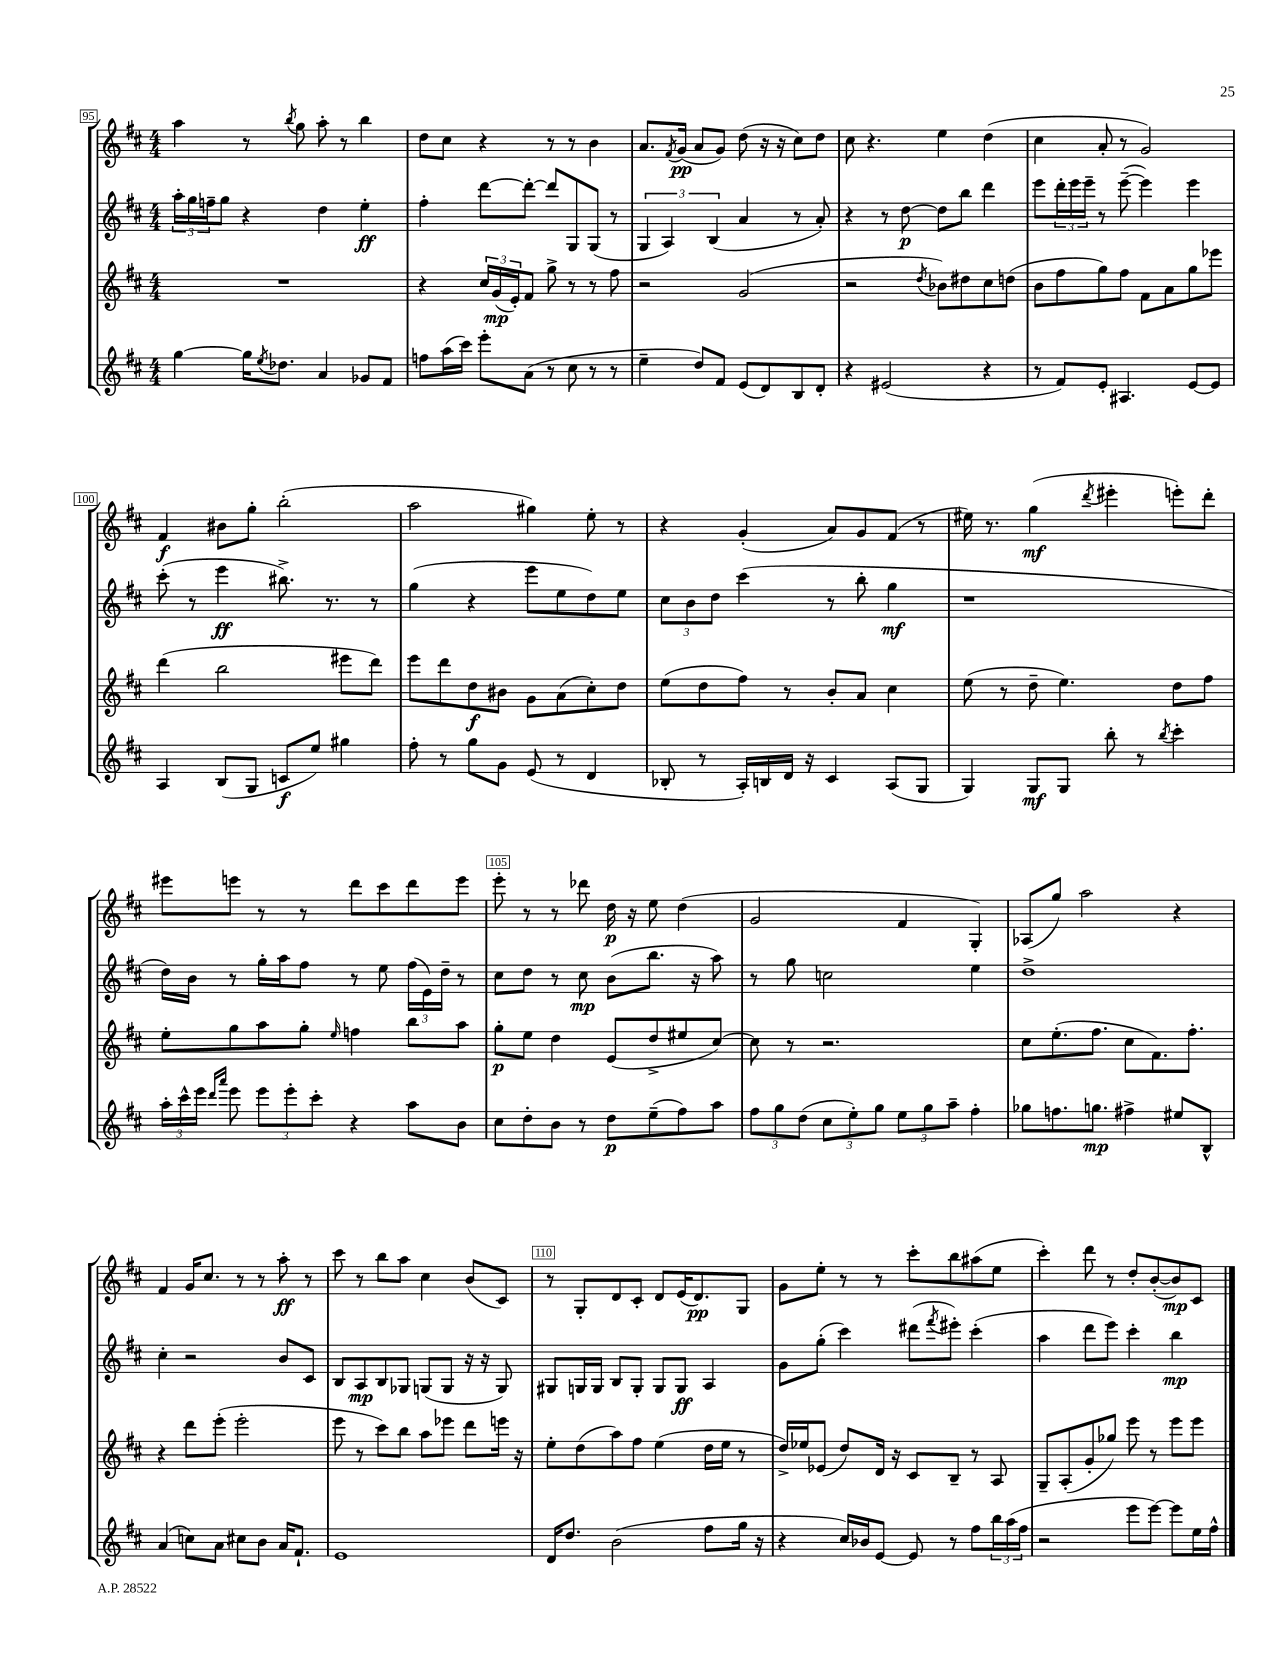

**kern	**kern	**kern	**kern
*staff4	*staff3	*staff2	*staff1
*clefG2	*clefG2	*clefG2	*clefG2
*k[f#c#]	*k[f#c#]	*k[f#c#]	*k[f#c#]
*M4/4	*M4/4	*M4/4	*M4/4
[4gg	1r	24aa'	4aa
.	.	24gg	.
.	.	24ff~	.
.	.	8gg	.
16gg]	.	4r	8r
8qee	.	.	.
8.dd-	.	.	.
.	.	.	8qbb
.	.	.	8gg
4a	.	4dd	8aa'
.	.	.	8r
8g-	.	4ee'	4bb
8f#	.	.	.
=	=	=	=
8ff	4r	4ff#'	8dd
(16aa	.	.	8cc#
16ccc#)	.	.	.
8eee'	24cc#	[8ddd	4r
.	(24g	.	.
.	24e')	.	.
(8a	8f#	8ddd'_	.
8r	8gg^	8ddd]	8r
8cc#	8r	8G	8r
8r	8r	(8G	4b
8r	8ff#	8r	.
=	=	=	=
4ee~	2r	6G	8.a
.	.	6A)	.
.	.	.	8qf#
.	.	.	(16g
8dd)	.	.	8a
.	.	(6B	.
8f#	.	.	8g)
(8e	(2g	4a	(8dd
8d)	.	.	16r
.	.	.	16r
8B	.	8r	8cc#)
8d'	.	8a')	8dd
=	=	=	=
4r	2r	4r	8cc#
.	.	.	4.r
(2e#	.	8r	.
.	.	[8dd	.
.	8qdd	.	.
.	8b-)	8dd]	4ee
.	8dd#	8bb	.
4r	8cc#	4ddd	(4dd
.	(8dd	.	.
=	=	=	=
8r	8b	8eee	4cc#
8f#)	8ff#	24ddd'	.
.	.	24eee	.
.	.	24eee~	.
8e'	8gg)	8r	8a'
4.A#	8ff#	([8eee~	8r
.	8f#	4eee])	2g)
.	8a	.	.
[8e	8gg	4eee	.
8e]	8eee-	.	.
=	=	=	=
4A	(4ddd	(8ccc#'	4f#
.	.	8r	.
(8B	2bb	4eee	8b#
8G	.	.	8gg'
8c	.	8.bb#^)	(2bb'
8ee)	.	.	.
.	.	8.r	.
4gg#	8eee#	.	.
.	8ddd)	8r	.
=	=	=	=
8ff#'	8eee	(4gg	2aa
8r	8ddd	.	.
8gg	8dd	4r	.
8g	8b#	.	.
(8e	8g	8eee	4gg#)
8r	(8a	8ee	.
4d	8cc#')	8dd)	8ee'
.	8dd	8ee	8r
=	=	=	=
8B-'	(8ee	12cc#	4r
.	.	12b	.
8r	8dd	.	.
.	.	12dd	.
16A')	8ff#)	(4ccc#	(4g'
16B	.	.	.
16d	8r	.	.
16r	.	.	.
4c#	8b'	8r	8a)
.	8a	8bb'	8g
(8A	4cc#	4gg	(8f#
8G	.	.	8r
=	=	=	=
4G)	(8ee	1r	16ee#)
.	.	.	8.r
.	8r	.	.
8G	8dd~	.	(4gg
8G	4.ee)	.	.
.	.	.	8qddd
8bb'	.	.	4eee#'
8r	.	.	.
8qbb	.	.	.
4ccc#'	8dd	.	8eee')
.	8ff#	.	8ddd'
=	=	=	=
24aa'	8ee'	16dd)	8eee#
24ccc#^^	.	.	.
.	.	16b	.
24eee	.	.	.
16qqddd	.	.	.
16qqaaa	.	.	.
8eee	8gg	8r	8eee
12eee	8aa	16gg'	8r
.	.	16aa	.
12eee'	.	.	.
.	8gg'	8ff#	8r
12ccc#'	.	.	.
.	16qqee	.	.
4r	4ff	8r	8ddd
.	.	8ee	8ccc#
8aa	8bb	(24ff#	8ddd
.	.	24e)	.
.	.	24dd~	.
8b	8aa	8r	8eee
=	=	=	=
8cc#	8gg'	8cc#	8eee'
8dd'	8ee	8dd	8r
8b	4dd	8r	8r
8r	.	8cc#	8ddd-
8dd	(8e	(8b	16dd
.	.	.	16r
(8ee~	8dd^	8.bb	8ee
8ff#)	8ee#	.	(4dd
.	.	16r	.
8aa	[8cc#)	8aa)	.
=	=	=	=
12ff#	8cc#]	8r	2g
12gg	.	.	.
.	8r	8gg	.
(12dd	.	.	.
12cc#	2.r	2cc	.
12ee')	.	.	.
12gg	.	.	.
12ee	.	.	4f#
12gg	.	.	.
12aa~	.	.	.
4ff#'	.	4ee	4G')
=	=	=	=
8gg-	8cc#	1dd^	(8A-
8.ff	(8.ee'	.	8gg)
.	.	.	2aa
8.gg	8.ff#	.	.
4ff#^	8cc#	.	.
.	8.f#)	.	.
8ee#	.	.	4r
.	8.ff#'	.	.
8B^^	.	.	.
=	=	=	=
(4a	4r	4cc#'	4f#
8cc)	8ddd	2r	16g
.	.	.	8.cc#
8a	(8eee'	.	.
8cc#	2eee'	.	8r
8b	.	.	8r
16a	.	8b	8aa'
8.f#`	.	.	.
.	.	8c#	8r
=	=	=	=
1e	8eee	8B	8ccc#
.	8r	8A	8r
.	8ccc#)	8B	8bb
.	8bb	8G-	8aa
.	8aa	(8G	4cc#
.	8eee-	8G	.
.	8ddd	16r	(8b
.	.	16r	.
.	16eee	8G)	8c#)
.	16r	.	.
=	=	=	=
16d	8ee'	8G#	8r
8.dd	.	.	.
.	(8dd	16G	8G'
.	.	16G	.
(2b	8aa)	8B	8d
.	8ff#	8G'	8c#'
.	(4ee	8G	8d
.	.	8G	(16e
.	.	.	8.d)
8ff#	16dd	4A	.
.	16ee	.	.
16gg	8r	.	8G
16r	.	.	.
=	=	=	=
4r	16dd^)	8g	8g
.	16ee-	.	.
.	(8e-	(8gg'	8ee'
16cc#)	8dd)	4ccc#)	8r
16b-	.	.	.
[8e	16d	.	8r
.	16r	.	.
8e]	8c#	(8ddd#	8ccc#'
.	.	8qfff#	.
8r	8B~	8eee#')	8bb
8ff#	8r	(4ccc#'	(8aa#
24bb	8A	.	8ee
(24aa	.	.	.
24ff#	.	.	.
=	=	=	=
2r	8G~	4aa	4ccc#')
.	(8A'	.	.
.	8g'	8ddd	8ddd
.	8gg-)	8eee)	8r
8eee	8eee	4ccc#'	8dd'
[8eee)	8r	.	([8b'
8eee]	8eee	4bb	8b])
16ee	8eee	.	8c#
16ff#^^	.	.	.
==	==	==	==
*-	*-	*-	*-
